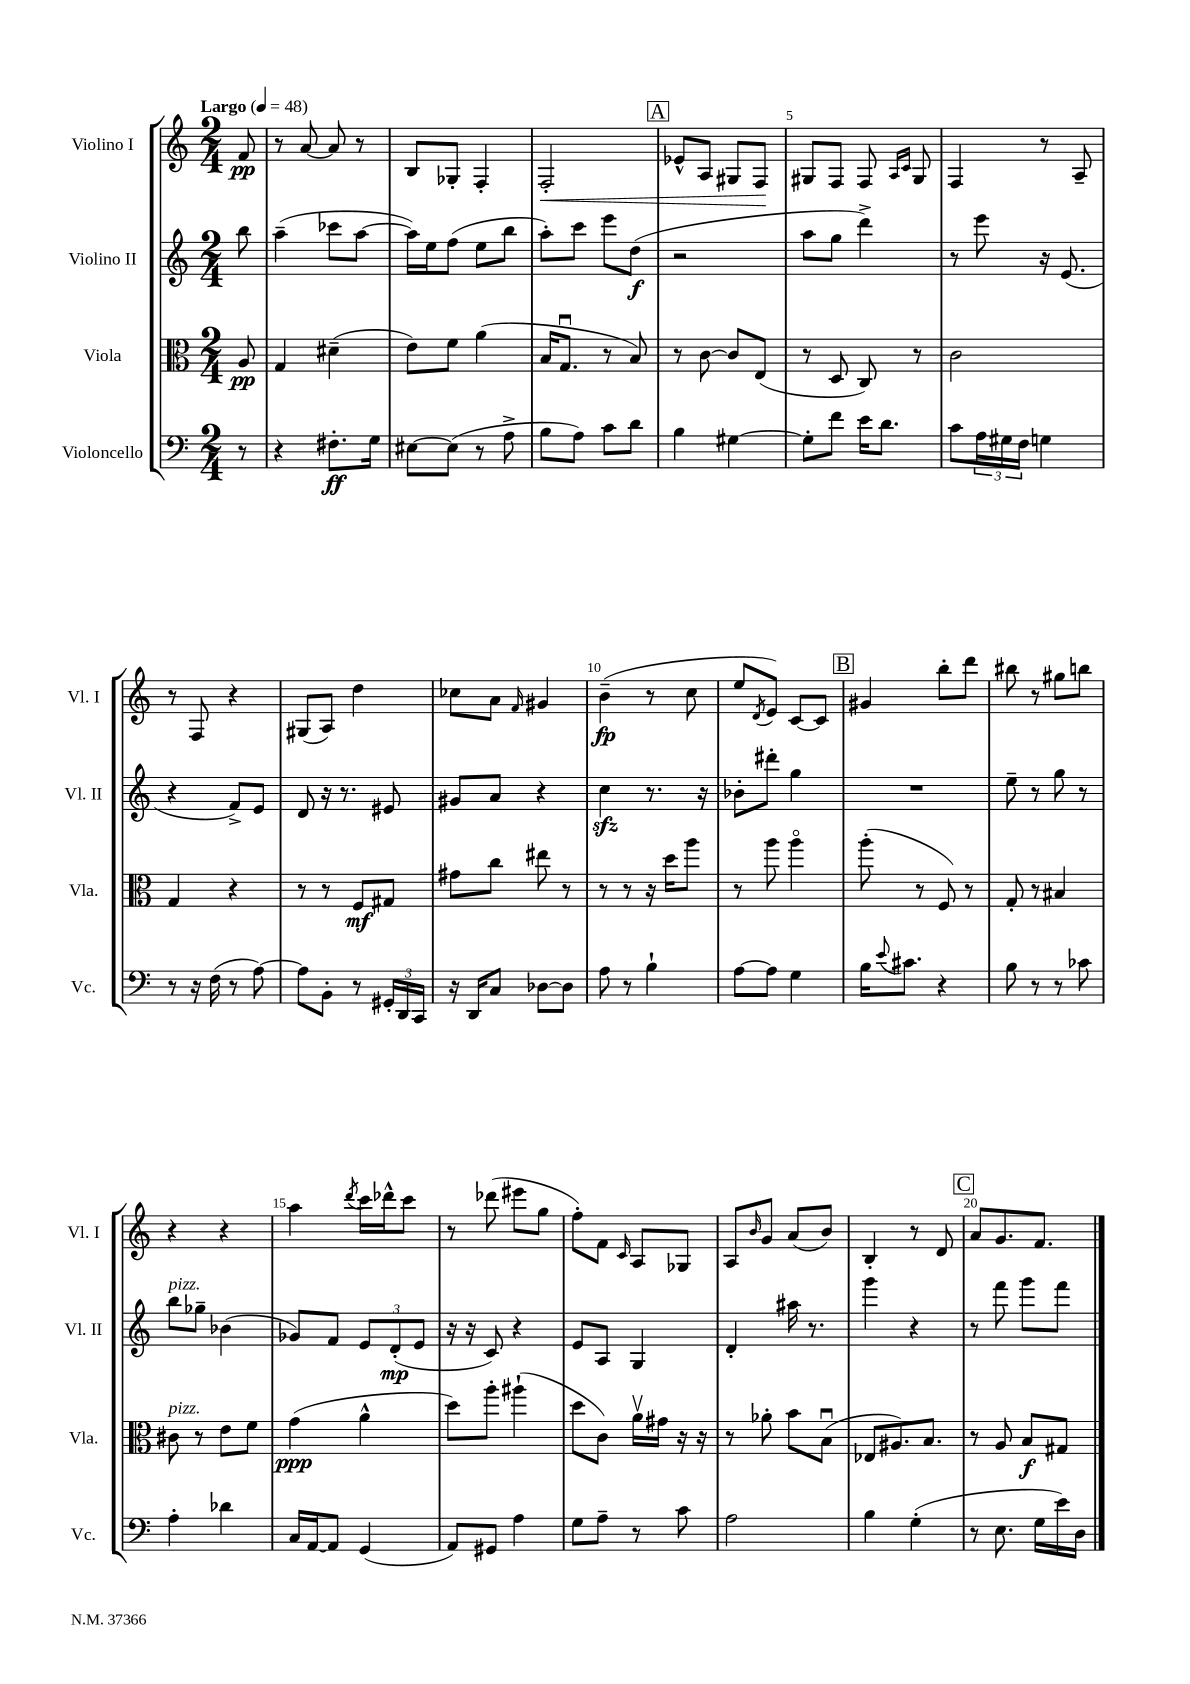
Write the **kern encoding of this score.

**kern	**kern	**kern	**kern
*staff4	*staff3	*staff2	*staff1
*clefF4	*clefC3	*clefG2	*clefG2
*k[]	*k[]	*k[]	*k[]
*M2/4	*M2/4	*M2/4	*M2/4
*MM48	*MM48	*MM48	*MM48
8r	8A	8bb	8f
=	=	=	=
4r	4G	(4aa~	8r
.	.	.	[8a
8.F#'	(4d#~	8ccc-	8a]
.	.	[8aa	8r
16G	.	.	.
=	=	=	=
[8E#	8e)	16aa])	8B
.	.	16ee	.
(8E#]	8f	(8ff	8G-'
8r	(4a	8ee	4F'
8A^	.	8bb	.
=	=	=	=
8B	16B	8aa')	2F'
.	8.Gu	.	.
8A)	.	8ccc	.
8c	8r	8eee	.
8d	8B)	(8dd	.
=	=	=	=
4B	8r	2r	8e-^^
.	[8c	.	8A
[4G#	8c]	.	8G#
.	(8E	.	8F
=	=	=	=
8G#']	8r	8aa	8G#
8f	8D	8gg	8F
16e	8C)	4ddd^)	8F
8.d	.	.	.
.	.	.	16qqA
.	.	.	16qqc
.	8r	.	8G#
=	=	=	=
8c	2c	8r	4F
24A	.	8eee	.
24G#	.	.	.
24F	.	.	.
4G	.	16r	8r
.	.	(8.e	.
.	.	.	8A~
=	=	=	=
8r	4G	4r	8r
16r	.	.	8F
(16F	.	.	.
8r	4r	8f^)	4r
[8A)	.	8e	.
=	=	=	=
8A]	8r	8d	(8G#
8BB'	8r	16r	8A)
.	.	8.r	.
8r	8F	.	4dd
24GG#'	8G#	8e#	.
24DD	.	.	.
24CC	.	.	.
=	=	=	=
16r	8g#	8g#	8cc-
16DD	.	.	.
8C	8cc	8a	8a
.	.	.	16qqf
[8D-	8ee#	4r	4g#
8D-]	8r	.	.
=	=	=	=
8A	8r	4cc	(4b~
8r	8r	.	.
4B`	16r	8.r	8r
.	16dd	.	.
.	8aa	.	8cc
.	.	16r	.
=	=	=	=
[8A	8r	8b-'	8ee
.	.	.	8qd
8A]	8aa	8ddd#'	8e)
4G	4aao	4gg	[8c
.	.	.	8c]
=	=	=	=
16B	(8aa'	2r	4g#
8qqe	.	.	.
8.c#	.	.	.
.	8r	.	.
4r	8F)	.	8bb'
.	8r	.	8ddd
=	=	=	=
8B	8G'	8ee~	8bb#
8r	8r	8r	8r
8r	4B#	8gg	8gg#
8c-	.	8r	8bb
=	=	=	=
4A'	8c#	8bb	4r
.	8r	8gg-~	.
4d-	8e	(4b-	4r
.	8f	.	.
=	=	=	=
16C	(4g	8g-)	4aa
[16AA	.	.	.
8AA]	.	8f	.
.	.	.	8qddd
(4GG	4a^^	12e	16ccc
.	.	.	16ddd-^^
.	.	(12d'	.
.	.	.	8ccc
.	.	12e	.
=	=	=	=
8AA)	8dd)	16r	8r
.	.	16r	.
8GG#	8aa'	8c)	(8ddd-
4A	(4aa#`	4r	8eee#
.	.	.	8gg
=	=	=	=
8G	8dd	8e	8ff')
8A~	8c)	8A	8f
.	.	.	16qqc
8r	16av	4G	8A
.	16g#	.	.
8c	16r	.	8G-
.	16r	.	.
=	=	=	=
2A	8r	4d'	8A
.	.	.	16qqb
.	8a-'	.	8g
.	8b	16aa#	(8a
.	.	8.r	.
.	(8Bu	.	8b)
=	=	=	=
4B	8E-	4ggg	4B'
.	8.A#)	.	.
(4G'	.	4r	8r
.	8.B	.	.
.	.	.	8d
=	=	=	=
8r	8r	8r	8a
8.E	8A	8fff	8.g
.	8B	8ggg	.
16G	.	.	8.f
16e)	8G#	8fff	.
16D	.	.	.
==	==	==	==
*-	*-	*-	*-
